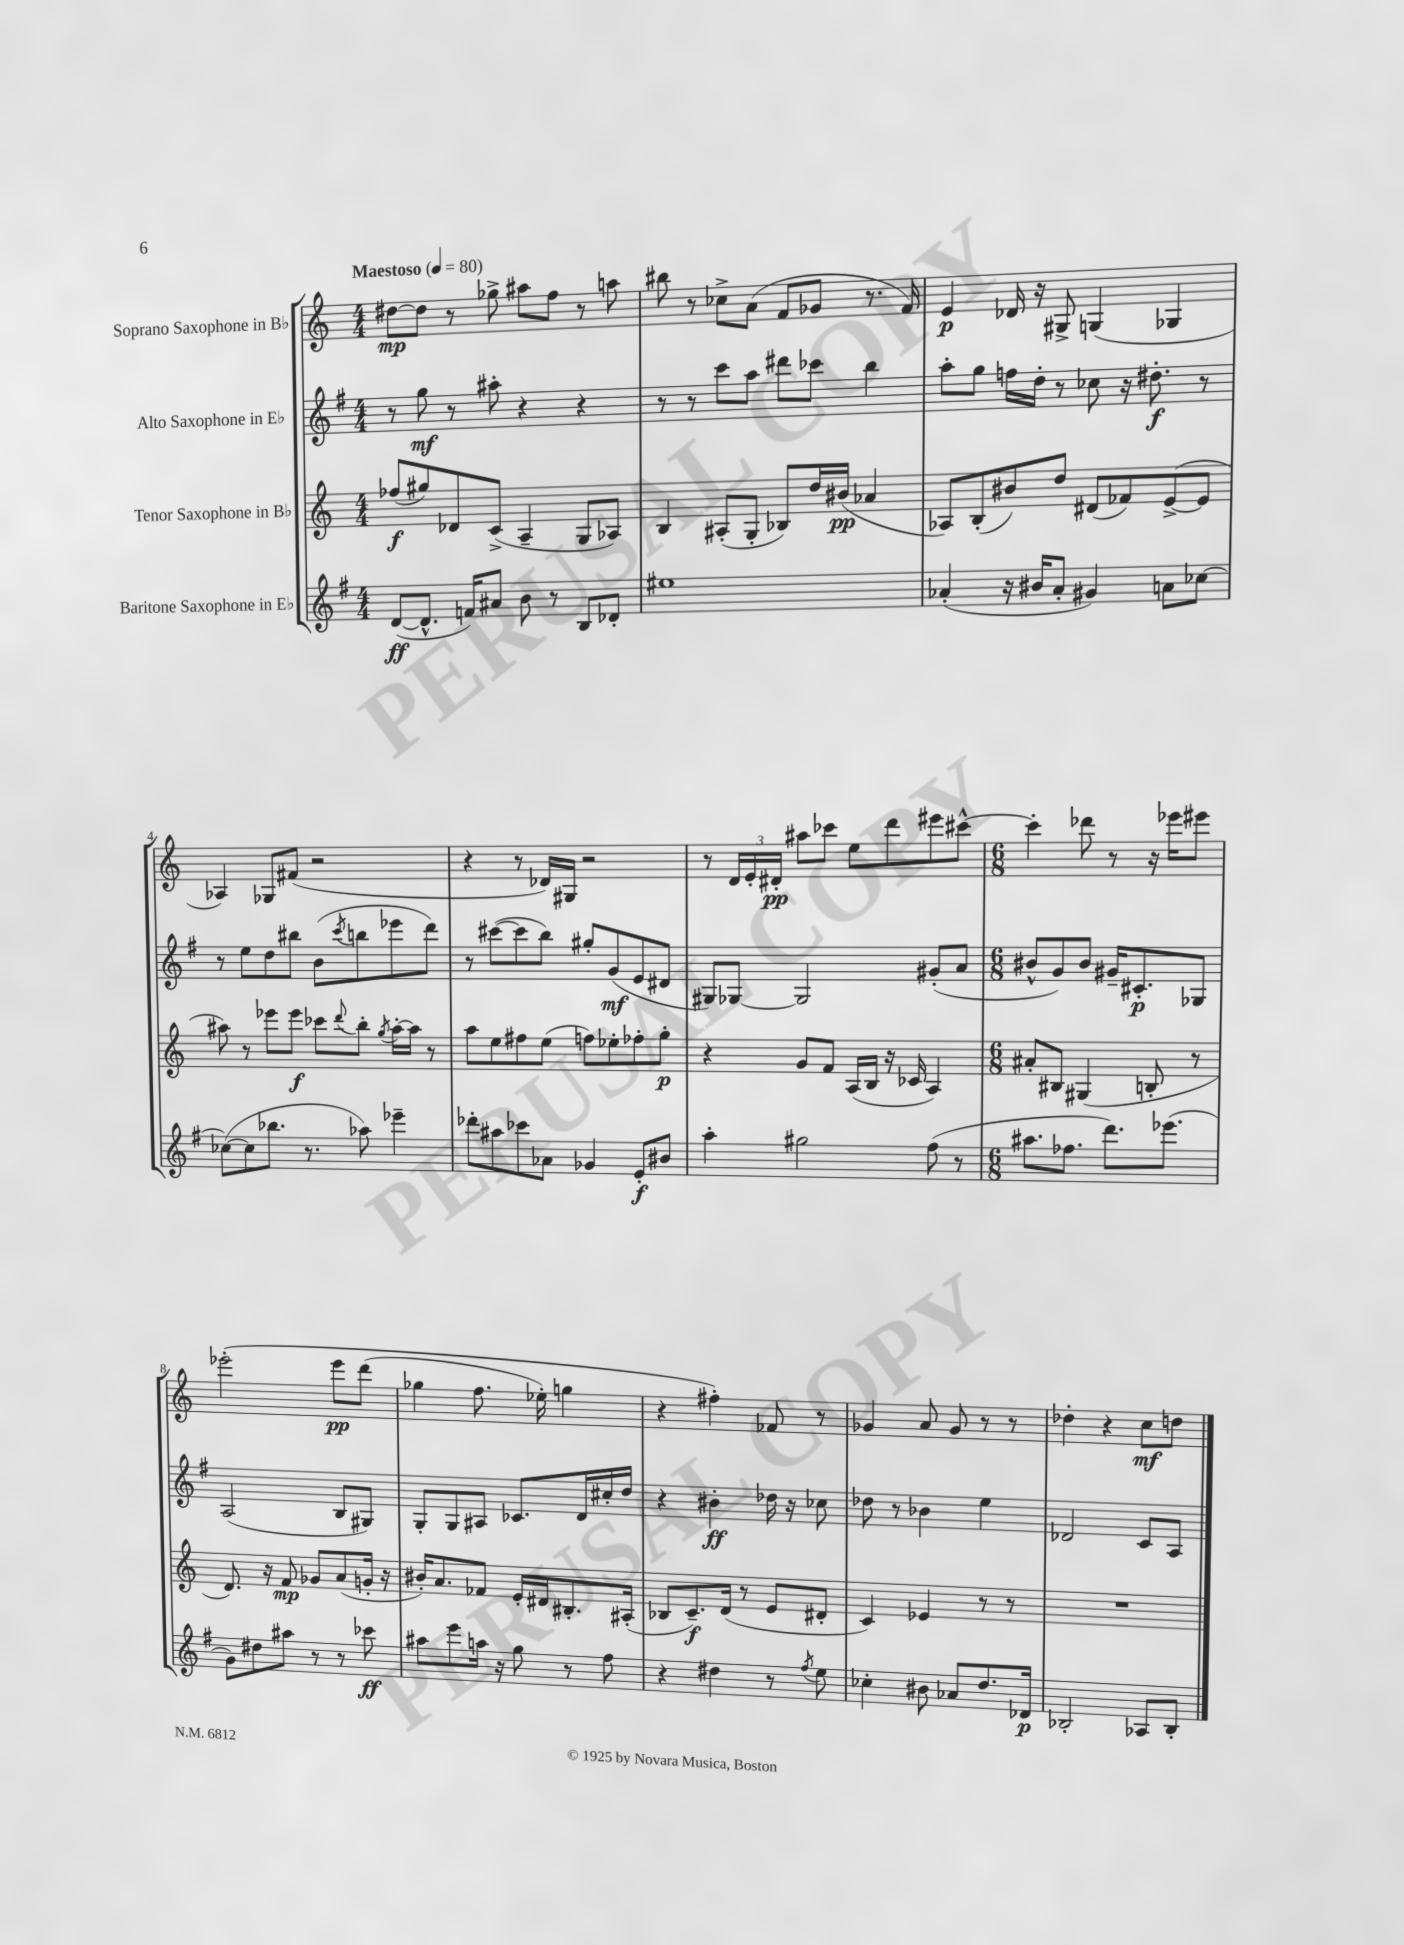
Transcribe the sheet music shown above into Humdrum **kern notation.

**kern	**kern	**kern	**kern
*staff4	*staff3	*staff2	*staff1
*clefG2	*clefG2	*clefG2	*clefG2
*k[f#]	*k[]	*k[f#]	*k[]
*M4/4	*M4/4	*M4/4	*M4/4
*MM80	*MM80	*MM80	*MM80
([8d	(8ff-	8r	[8dd#
8.d^^]	8gg#)	8gg	8dd#]
.	8d-	8r	8r
16f)	.	.	.
8a#	(8c^	8aa#'	8gg-^
8b	4A~	4r	8aa#
8r	.	.	8ff
8B	8G	4r	8r
8d-'	8A-)	.	8aa
=	=	=	=
1ee#	4B	8r	8bb#
.	.	8r	8r
.	(8A#'	8ccc	8cc-^
.	8G'	8aa	(8a
.	8B-)	8ddd#	8f
.	16dd	8ccc-	8g-
.	(16b#	.	.
.	4a-	4bb	8.r
.	.	.	16f)
=	=	=	=
(4a-'	8A-)	8aa'	4e
.	(8B'	8gg	.
16r	8b#)	16ff	16d-
16b#	.	16dd'	16r
8a-'	8dd	8r	8G#^
4g#)	(8d#	8cc-	(4G
.	8f-)	16r	.
.	.	8.dd#'	.
8a	([8e^	.	4G-
[8cc-	8e]	8r	.
=	=	=	=
(8cc-_	8aa#)	8r	4A-)
8cc-]	8r	8ee	.
8.bb-	8eee-	8dd	8G-
.	8eee-	8bb#	(8f#
8.r	.	.	.
.	8ccc-	(8b	2r
.	8qqddd	8qccc	.
8aa-)	8bb'	8bb	.
.	8qgg	.	.
4eee-~	[16aa#'	8eee-	.
.	16aa#]	.	.
.	8r	8ddd)	.
=	=	=	=
8ddd-'	8aa	8r	4r
8aa#	8ee	([8ccc#	.
8ccc-	8ff#	8ccc#]	8r
8a-	(8ee	8bb)	16d-)
.	.	.	16G#
4g-	8ff)	8gg#'	2r
.	8ee-'	(8g	.
8e'	8ff-'	8e	.
8b#	8gg'	8d#	.
=	=	=	=
4aa'	4r	8G#)	8r
.	.	[8G-	24d
.	.	.	24e'
.	.	.	24d#'
2gg#	8g	2G-]	8aa#
.	8f	.	8ccc-
.	(16A	.	8ee
.	16B	.	.
.	16r	.	8ddd
.	16c-	.	.
(8ff#	4A)	(8g#'	8eee#
8r	.	8a	[8ccc#^^
=	=	=	=
*M6/8	*M6/8	*M6/8	*M6/8
8.aa#	8a#'	8b#^^	4ccc#']
.	8B#	8g)	.
8.ff-	.	.	.
.	(4G#	8b#	8ddd-
8.ddd)	.	16g#~	8r
.	.	8.c#'	.
.	8B'	.	16r
(8.eee-	.	.	16eee-
.	8r	8G-	8eee#
=	=	=	=
8g)	8.d)	(2A	&(2eee-'
8dd#	.	.	.
.	16r	.	.
8aa#	8f	.	.
8r	8g-	.	.
8r	(8a	8B	8eee-
8ccc-	16g'	8G#)	(8ddd
.	16r	.	.
=	=	=	=
8aa#	16b#')	8G'	4gg-
.	8.a	.	.
8eee	.	8G	.
16aa	8f-	8A#	8.ff
16r	.	.	.
8gg	16e'	8.c-	.
.	16d#	.	16ee-')
8r	8.B#'	.	4gg
.	.	16d	.
8ff#	.	16cc#'	.
.	(16A#'	16dd	.
=	=	=	=
4r	8B-	4r	4r
.	8.c~)	.	.
4dd#	.	4b#'	4ff#'&)
.	(16d	.	.
.	8r	.	.
8r	8e	16dd-	8f-
.	.	16r	.
8qff#	.	.	.
8ee	8d#'	8cc-	8r
=	=	=	=
4cc-'	4c)	8dd-	4g-
.	.	8r	.
8b#	4e-	4b-	8a
8a-	.	.	8g-
8.dd	8r	4ee	8r
.	8r	.	8r
16d-	.	.	.
=	=	=	=
2B-'	2.r	2d-	4dd-'
.	.	.	4r
8A-	.	8c	8cc
8B-'	.	8A	8dd
==	==	==	==
*-	*-	*-	*-
